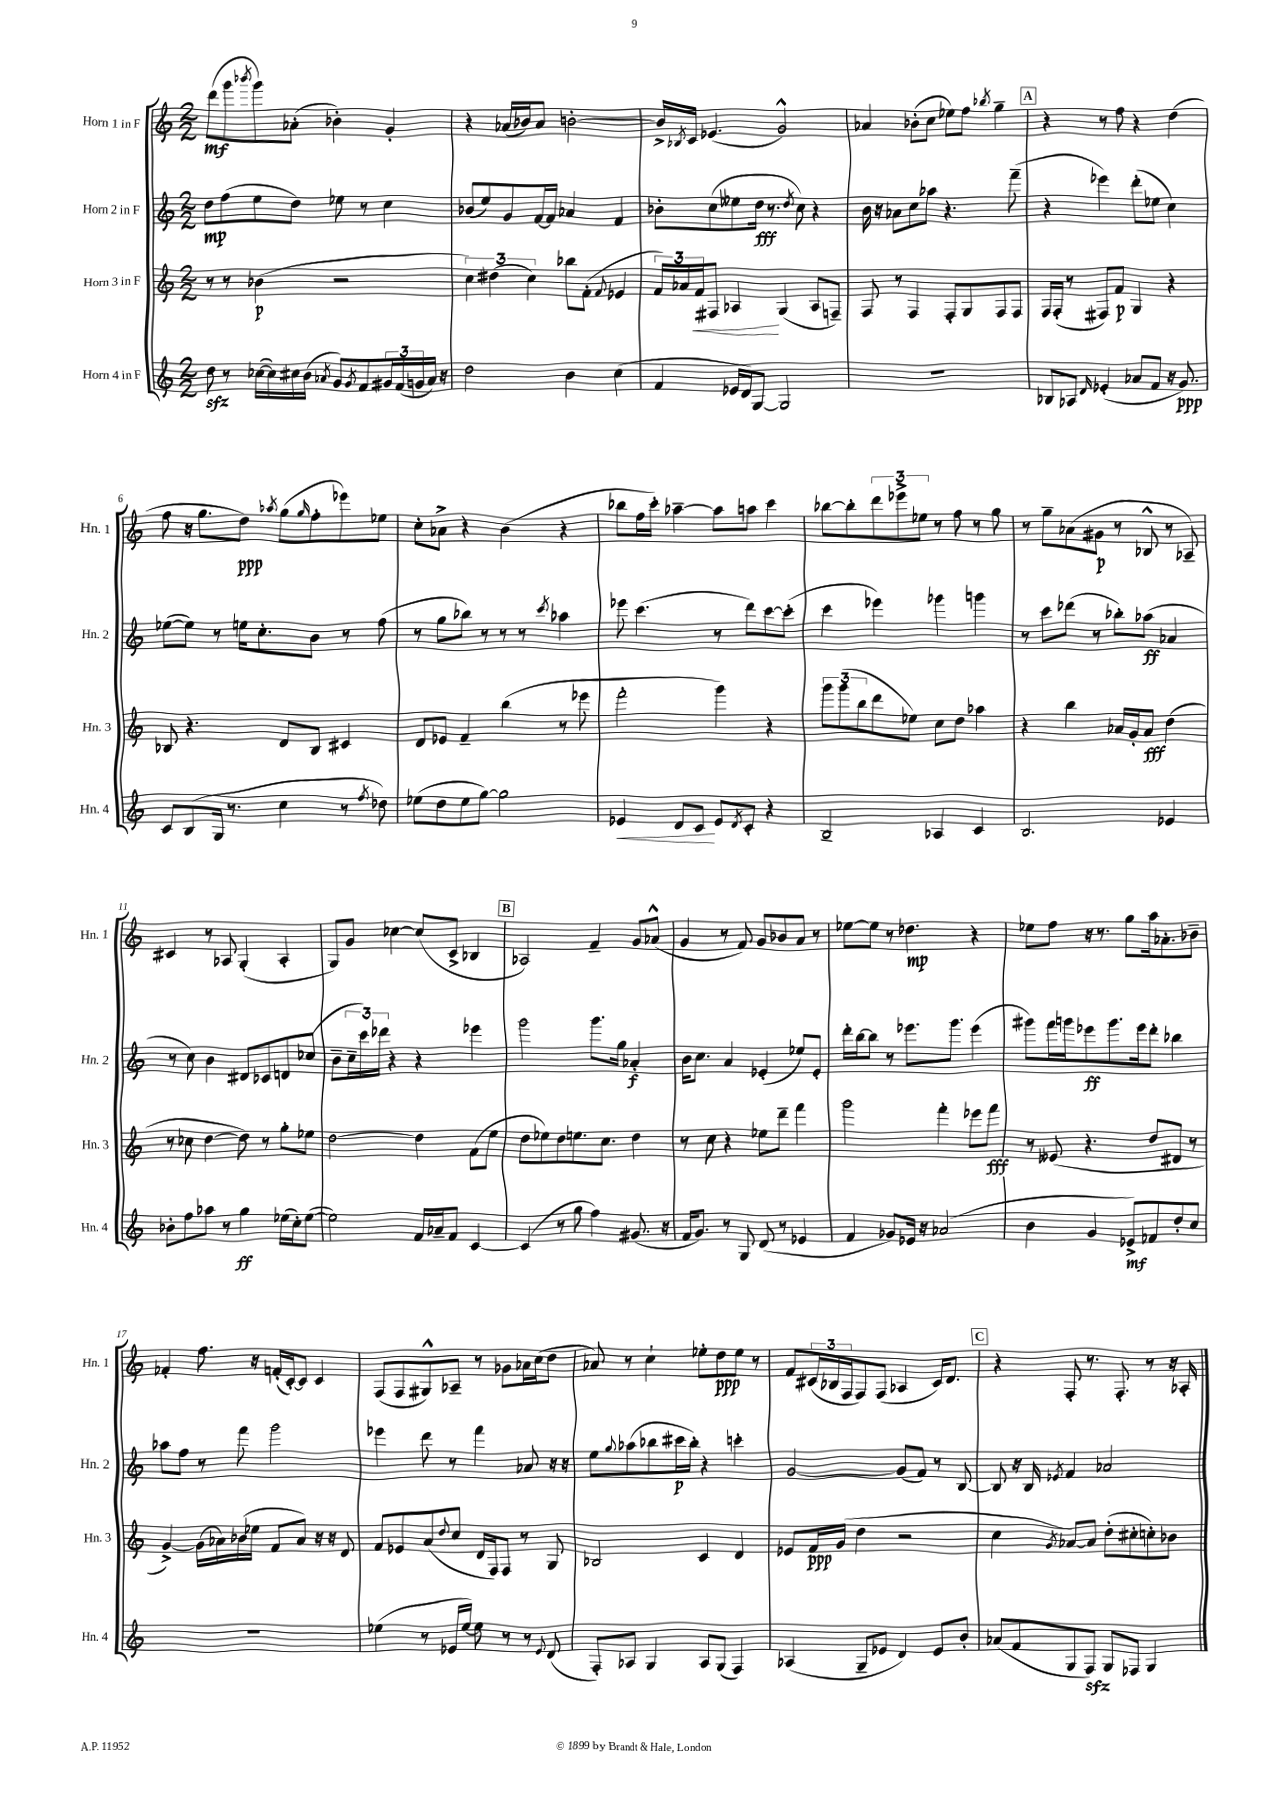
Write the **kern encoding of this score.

**kern	**kern	**kern	**kern
*staff4	*staff3	*staff2	*staff1
*clefG2	*clefG2	*clefG2	*clefG2
*k[]	*k[]	*k[]	*k[]
*M2/2	*M2/2	*M2/2	*M2/2
8dd\	8r	8dd\L	(8ddd\L
8r	8r	(8ff\	8ggg\
.	.	.	8qbbb-/
([16cc-\LL	(4b-\	8ee\	8ggg\)
16cc-\])	.	.	.
16cc#\	.	8dd\J)	(8a-'\J
(16b\JJ	.	.	.
8qa-/	.	.	.
8g/L)	2r	8ee-\	4b-'\)
8qg/	.	.	.
8f/	.	8r	.
24g#/L	.	4cc\	4g'/
(24f/	.	.	.
24g/	.	.	.
16a-/JJ)	.	.	.
16r	.	.	.
=	=	=	=
2dd\	6cc\)	(8b-/L	4r
.	.	8ee/)	.
.	(6dd#\	.	.
.	.	8g/	(16a-/LL
.	.	.	16b-/J)
.	6cc\)	.	.
.	.	[16f/L	8a-/J
.	.	16f/]JJ	.
4b\	8bb-\L	4a-/	[2b'\
.	(8f'\J	.	.
.	8qqf/	.	.
(4cc\	4e-/	4f/	.
=	=	=	=
4f/	24f/LL)	8b-'\L	16b^/]LL
.	24a-/	.	.
.	.	.	8qB-/
.	.	.	16c/JJ
.	24f/J	.	.
.	8F#/J	(8cc\	(4.e-/
16e-/LL	4A-/	8ee--\	.
16d/J)	.	.	.
[8G/J	.	16dd\Jk	.
.	.	8.r	.
2G/]	(4G/	.	2g^^/)
.	.	8qdd/	.
.	.	8cc\)	.
.	8A-/L	4r	.
.	8F~/J)	.	.
=	=	=	=
1r	8F/	16b\	4a-/
.	.	16r	.
.	8r	8a-\L	.
.	4F/	8cc\	(8b-'\L
.	.	8aa-\J	8cc\J
.	8F'/L	4.r	8ee-\L)
.	8G/	.	8ff\J
.	.	.	8qbb-/
.	8F/	.	4gg~\
.	8F/J	(8fff~\	.
=	=	=	=
8B-/L	16F/LL	4r	4r
.	(16F'/JJ	.	.
8A-/J	8r	.	.
16qqd/	.	.	.
(4e-'/	8F#/L)	4eee-\)	8r
.	8f/J	.	8ff\
8a-/L	4G/	(8ddd'\L	4r
8f/J	.	8ee-\J	.
16r	4r	4cc\)	(4dd\
8.g/)	.	.	.
=	=	=	=
8c/L	8B-/	([8ee-\L	8ff\
(8B/	4.r	8ee-\]J)	16r
.	.	.	8.gg\L
16G/Jk	.	8r	.
8.r	.	.	.
.	.	16ee\LK	8dd\J)
.	.	8.cc'\	.
.	.	.	8qaa-/
4cc\	8d/L	.	(8gg\L
.	.	.	16qqgg/
.	8B-/J	8b\J	8ff'\
8r	4c#/	8r	8eee-\)
8qff/	.	.	.
8dd-\)	.	(8ff\	8ee-\J
=	=	=	=
(8ee-\L	8d/L	8r	8cc'\L
8dd\	8e-/J	8gg\L	8a-^\J
8ee-\	4f~/	8bb-\J)	4r
[8gg\J)	.	8r	.
2gg\]	(4bb\	8r	(4b\
.	.	8r	.
.	.	8qccc/	.
.	8r	4aa-\	4r
.	8eee-\	.	.
=	=	=	=
4e-/	2fff'\	8eee-\	8bb-\L
.	.	(4.ccc\	16ff\L
.	.	.	16ccc'\JJ)
8d/L	.	.	[4aa-~\
8c/J	.	.	.
8e-/L	4ggg\)	8r	8aa-\]L
8qd/	.	.	.
8c'/J	.	8ddd\L)	8aa\J
4r	4r	[8ccc\	4ccc\
.	.	(8ccc'\]J	.
=	=	=	=
2B~/	12ggg\L	4ccc\	[8bb-\L
.	(12ggg\	.	.
.	.	.	8bb-'\]
.	12bb\	.	.
.	8ddd\	4eee-\)	12ddd\
.	.	.	12eee-^\
.	8ee-\J)	.	.
.	.	.	12ee-\J
4A-/	8cc\L	4ggg-\	8r
.	8dd\J	.	8ff\
4c/	4aa-\	4ggg\	8r
.	.	.	8gg\
=	=	=	=
2.B/	4r	8r	8r
.	.	8ccc\L	8gg~\L
.	4bb\	(8ddd-\J	(8a-\
.	.	8r	8g#\J
.	16a-/LL	8bb-'\L)	8r
.	16g'/J	.	.
.	8a-/J	(8aa-\J	8B-^^/
4e-/	(4dd\	4a-/	8r
.	.	.	8A-~/)
=	=	=	=
8b-'\L	8r	8r	4c#/
8ff\	8cc-\	8cc\)	.
8aa-\J	[4dd\	4b\	8r
8r	.	.	8A-/
4gg\	8dd\])	8d#/L	(4G'/
.	8r	8c-/	.
(16ee-\LL	8gg'\L	8d/	4A-'/
16cc'\J)	.	.	.
([8ee-\J	8ee-\J	(8cc-/J	.
=	=	=	=
2ee-\])	[2dd\	8b~\L	8G/L)
.	.	24cc~\L	8g/J
.	.	24ccc\)	.
.	.	24ddd-\JJ	.
.	.	4r	[4cc-\
16f/LL	4dd\]	4r	(8cc-/]L
16a-~/J	.	.	.
8f/J	.	.	8c^/J
[4c/	(8f\L	4eee-\	4B-/
.	8ee\J	.	.
=	=	=	=
(4c/]	8dd\L	2ggg\	2A-/)
.	8ee-\)	.	.
8r	8dd\	.	.
8gg\	8.ee\	.	.
4ff\)	.	8.ggg\L	4f~/
.	8.cc\J	.	.
.	.	16gg\Jk	.
(8.g#/	4dd\	4a-'/	8g/L
.	.	.	(8a-^^/J
16r	.	.	.
=	=	=	=
16f/LK	8r	16b\LK	4g/
8.g/J)	.	8.cc\J	.
.	8cc\	.	.
8r	4r	4a/	8r
8G/	.	.	8f/)
(8d/	8ee-\L	(4e-'/	8g/L
8r	8ddd~\J	.	8b-/
4e-/	4fff\	8ee-/L)	8a/J
.	.	8e-'/J	8r
=	=	=	=
4f/	2ggg\	16ddd'\LL	[8ee-\L
.	.	[16bb\J	.
.	.	8bb\]J	8ee-\]J
8g-/L)	.	8r	8r
16e-/Jk	.	8.eee-\L	4.dd-\
16r	.	.	.
(2a-/	4fff'\	.	.
.	.	8.ggg\J	.
.	8eee-\L	(4eee-\	4r
.	8fff\J	.	.
=	=	=	=
4b\	8r	8ggg#\L)	8ee-\L
.	(8e--/	16fff\L	8ff\J
.	.	16ggg\J	.
4g/	4.r	8eee-\	16r
.	.	.	8.r
.	.	8.ggg\	.
8e-^/L)	.	.	8gg\L
.	.	16eee-\k	.
8f-/	8dd/L	8ddd'\J	16aa\k
.	.	.	8.a-'\
8dd'/	8d#/J	4bb-\	.
8cc/J	8r	.	8b-~\J
=	=	=	=
1r	[4g^/)	8aa-\L	4f-'/
.	.	8ff\J	.
.	(16g\]LL	8r	8.ff\
.	16a-\)	.	.
.	(16b-\	8fff\	.
.	16ee-\JJ	.	16r
.	8f/L	2ggg\	(16f'/LL
.	.	.	[16c'/J)
.	8a-/J)	.	8c/]J
.	16r	.	4c/
.	16r	.	.
.	8d/	.	.
=	=	=	=
(4ee-\	8f/L	4eee-\	(8F/L
.	8e-/	.	8F/
8r	(8a/	8ddd\	8G#^^/)
.	8qqdd/	.	.
16e-/LL	8cc/J	8r	8A-~/J
[16ee-/JJ)	.	.	.
8ee-\]	16d/LL	4fff\	8r
.	16F/J)	.	.
8r	8F/J	.	8g-\L
8r	8r	8a-/	16a-\L
.	.	.	(16cc\J
8qqe-/	.	.	.
(8d/	8G/	16r	8dd\J
.	.	16r	.
=	=	=	=
8F'/L)	2B-/	8ee\L	8a-/)
.	.	8qqgg/	.
8A-/J	.	(8aa-\	8r
4G/	.	8bb-\	4cc`\
.	.	16ccc#\L	.
.	.	16bb-'\JJ)	.
8A-/L	4c/	4r	8ee-'\L
(8G/J	.	.	8dd\
4F/)	4d/	4ccc'\	8ee-\J
.	.	.	8r
=	=	=	=
(4A-/	8e-/L	[2g/	8f/L
.	16f/L	.	(24c#/L
.	.	.	24B-/
.	(16g/JJ	.	.
.	.	.	24F/J
8G~/L	4dd\	.	8F/)
8e-/J	.	.	(8F/J
4d/)	2r	(8g/]L	4A-/
.	.	8f/J)	.
8e-/L	.	8r	16c#/LK)
.	.	.	8.d/J
8b'/J	.	[8B/	.
=	=	=	=
(8a-/L	4cc\	8B/]	4r
8f/	.	16r	.
.	.	16B/	.
.	8qg/	8qe-/	.
8G/	[8a-/L)	4f/	8F'/
8F/J)	8a-/]J	.	8.r
8G/L	(8dd'\L	2a-/	.
.	.	.	8.F'/
8F-/J	8cc#'\	.	.
4G/	8cc'\)	.	8r
.	8b-\J	.	16r
.	.	.	16A-'/
==	==	==	==
*-	*-	*-	*-
